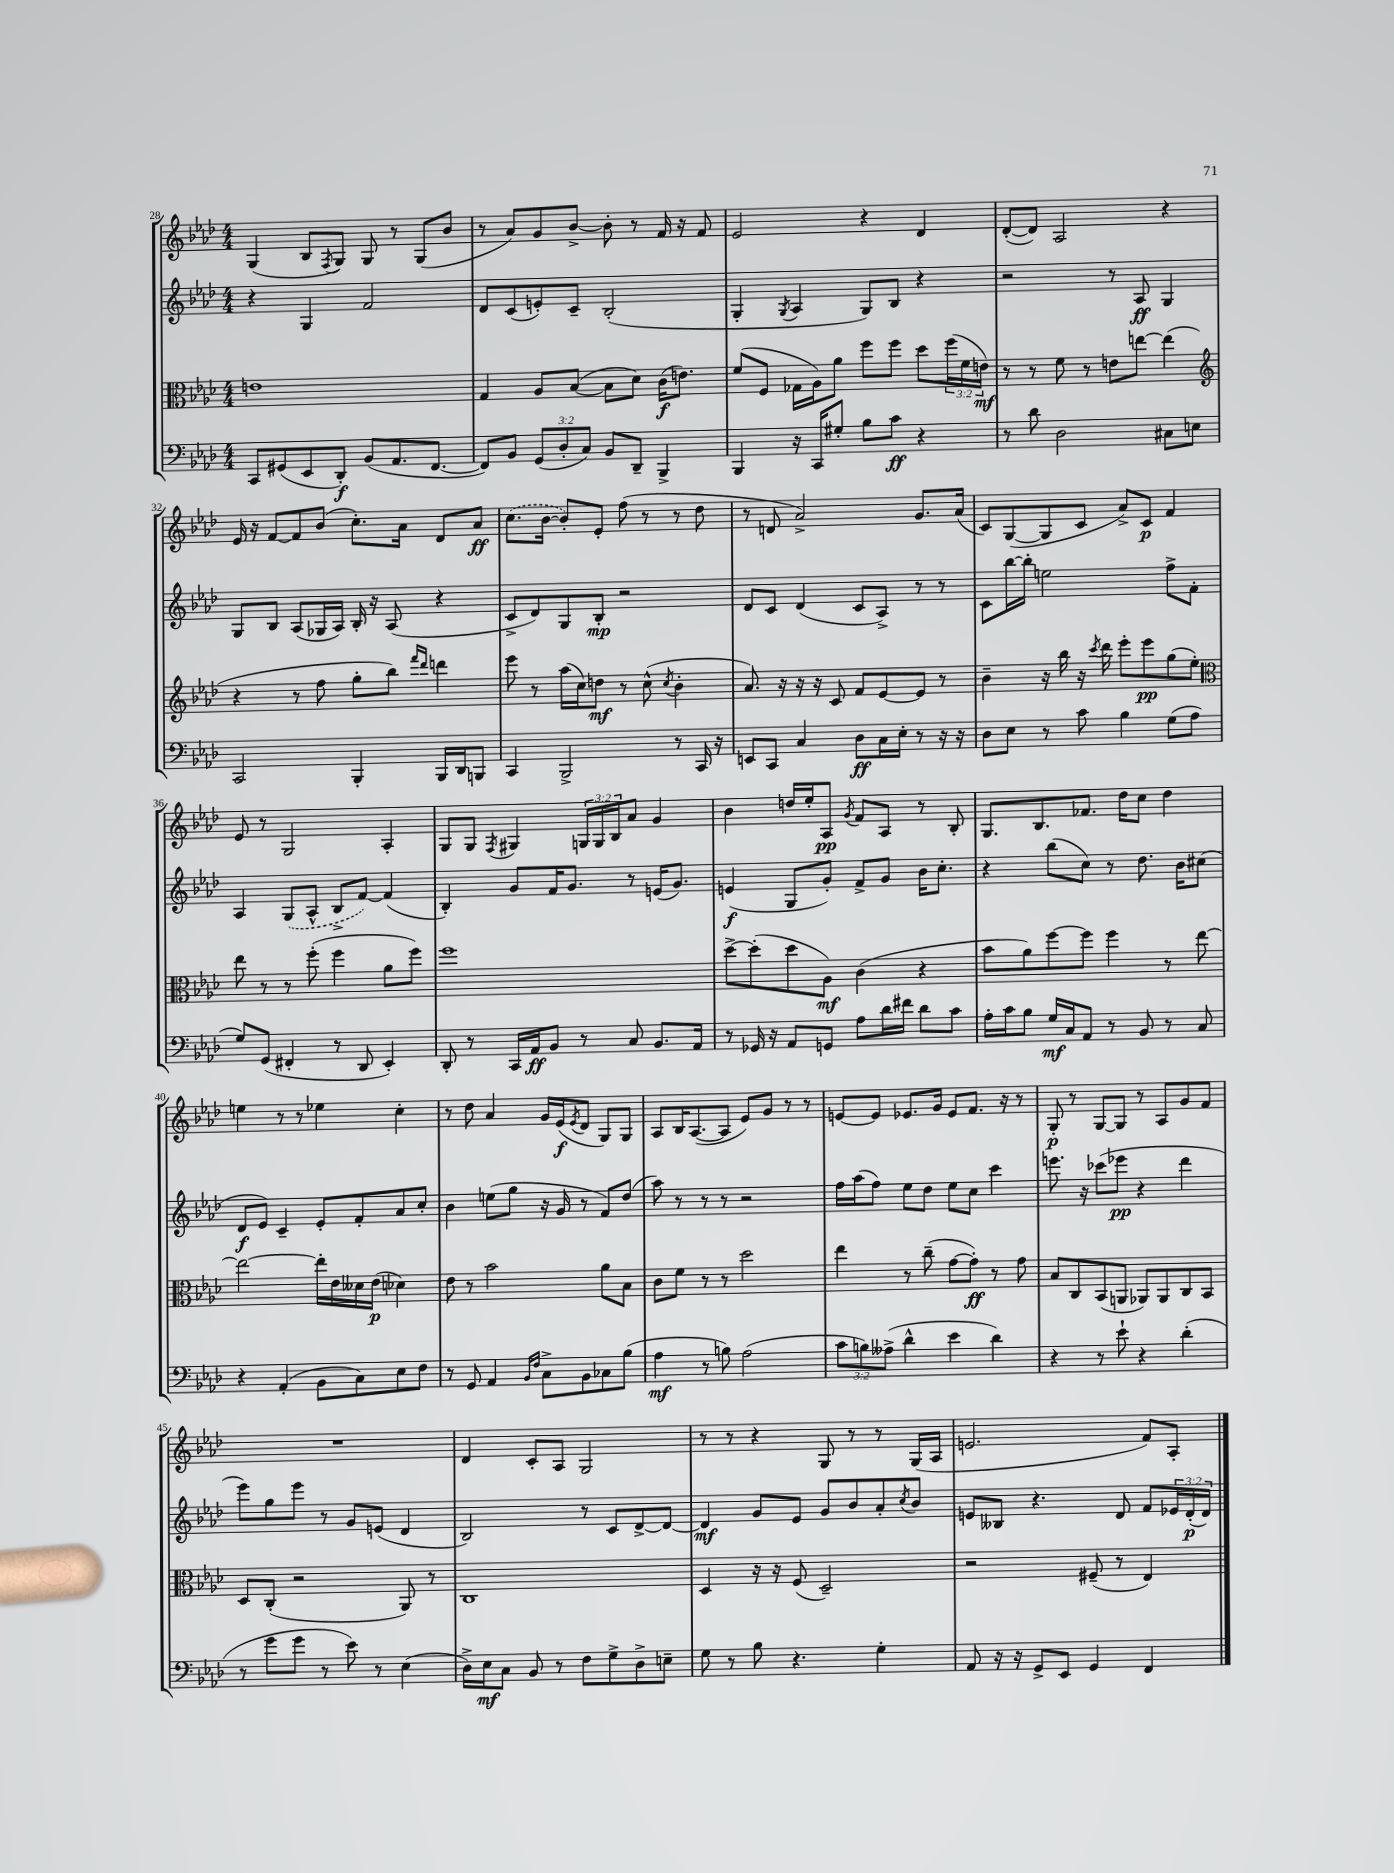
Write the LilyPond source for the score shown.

<<
\new StaffGroup <<
\new Staff = "s0" {
    \clef treble \key aes \major \numericTimeSignature \time 4/4 \override Staff.TupletNumber.text = #tuplet-number::calc-fraction-text
    g4( bes8 \acciaccatura { f8 } g8) g8 r8 g8( bes'8 |
    r8 aes'8) g'8 bes'8~-> bes'8-. r8 f'16 r16 f'8 |
    ees'2 r4 des'4 |
    des'8~-.( des'8) aes2 r4 |
    ees'16 r16 f'8~ f'8 bes'8( c''8.-.) aes'16 des'8 aes'8\ff |
    \once \slurDashed c''8.( bes'16~ bes'8-.) ees'8-. f''8( r8 r8 des''8 |
    r8 d'8 aes'2->) g'8. aes'16( |
    c'8) g8~( g8 c'8 aes'8->) c'8\p f'4 |
    ees'8 r8 g2 aes4-. |
    g8 g8 \acciaccatura { f8 } gis4 \tuplet 3/2 { g16 g16 bes16 } aes'8 g'4 |
    bes'4 d''16 ees''16-. aes8\pp \acciaccatura { g'8 } f'8 aes8 r8 bes8-. |
    g8. bes8. fes'8. des''16 c''8 des''4 |
    e''4 r8 r8 ees''4 c''4-. |
    r8 des''8 aes'4 g'16 ees'16\f( \acciaccatura { ees'8 } des'8 g8) g8 |
    aes8 bes16 aes8.~( aes8 ees'8) g'8 r8 r8 |
    e'8~ e'8 ees'8. g'16 ees'8 f'8. r16 r8 |
    g8-.\p r8 g8~ g8 r8 aes8 g'8 f'8 |
    R1 |
    des'4 c'8-. aes8 g2 |
    r8 r8 r4 g8 r8 r8 g16( aes16 |
    e'2. f'8) aes8-. \bar "|." |
}
\new Staff = "s1" {
    \clef treble \key aes \major \numericTimeSignature \time 4/4 \override Staff.TupletNumber.text = #tuplet-number::calc-fraction-text
    r4 g4 f'2 |
    des'8 c'8( e'8-.) c'8-- bes2-.( |
    g4-. \acciaccatura { g8 } aes4 g8) bes8 r4 |
    r2 r8 aes8\ff g4 |
    g8 bes8 aes8( ges16 aes16) bes16-. r16 aes8( r4 |
    c'8-> des'8) g8 bes8-.\mp r2 |
    des'8 c'8 des'4( c'8 aes8->) r8 r8 |
    c'8 bes''16~ bes''16-. e''2 f''8-> f'8-. |
    aes4 \once \slurDashed g8( aes8-^ bes8-> f'8~) f'4( |
    bes4-.) g'8 f'16 g'8. r8 e'16( g'8.) |
    e'4\f( g8 g'8-.) f'8-> g'8 bes'16 c''8.-. |
    r4 bes''8( c''8) r8 des''8. bes'16 cis''8( |
    des'8\f ees'8) c'4-- ees'8-. f'8-. aes'8 c''8-. |
    bes'4 e''8( g''8 r16 g'16 r8 f'8) des''8( |
    aes''8) r8 r8 r8 r2 |
    f''16 aes''16( f''8) ees''8 des''8 ees''8 c''8 c'''4 |
    e'''8. r16 ces'''8( ees'''8\pp r4 des'''4 |
    ees'''8) g''8 ees'''8 r8 g'8 e'8( des'4 |
    bes2) r8 c'8 des'8~-> des'8~ |
    des'4\mf g'8 ees'8 g'8 bes'8 aes'8-. \acciaccatura { c''8 } bes'8 |
    e'8 beses8 r4. des'8 f'8 \tuplet 3/2 { ees'16 des'16-.\p( des'16) } \bar "|." |
}
\new Staff = "s2" {
    \clef alto \key aes \major \numericTimeSignature \time 4/4 \override Staff.TupletNumber.text = #tuplet-number::calc-fraction-text
    e'1 |
    g4 aes8 bes8~( bes8 des'8) c'16\f( e'8.) |
    f'8( f8 ges16 aes16) aes'8 f''8 f''8 des''8 \tuplet 3/2 { f''16( f'16 e'16\mf) } |
    r8 r8 f'8 r8 e'8 e''8~ e''4( |
    \clef treble r4 r8 f''8 g''8-. bes''8) \grace { f'''16 des'''16 } d'''4 |
    ees'''8 r8 aes''16( c''16) d''8\mf r8 c''8-^( \acciaccatura { c''8 } bes'4-. |
    aes'8.) r16 r16 r16 c'8 f'8 ees'8~ ees'8 r8 |
    bes'4-- r16 bes''16 r16 \acciaccatura { c'''8 } des'''16 ees'''8-. ees'''8\pp g''8( ees''8-.) |
    \clef alto ees''8 r8 r8 f''8-.( f''4 aes'8 f''8) |
    f''1 |
    des''8~-> des''8-.( des''8 aes8\mf) c'4( r4 |
    bes'8 aes'8) f''8~ f''8 f''4 r8 ees''8~ |
    ees''2~ ees''16-. ees'16 deses'16 ees'16\p( des'4) |
    ees'8 r8 bes'2 aes'8 bes8 |
    c'8 f'8 r8 r8 des''2 |
    ees''4 r8 c''8--( g'8~ g'8-.\ff) r8 g'8 |
    bes8 c8 bes,8( a,8 aes,8) aes,8 c8 bes,8 |
    des8 c8-.( r2 aes,8) r8 |
    c1 |
    des4 r16 r16 f8( des2--) |
    r2 fis8--( r8 ees4) \bar "|." |
}
\new Staff = "s3" {
    \clef bass \key aes \major \numericTimeSignature \time 4/4 \override Staff.TupletNumber.text = #tuplet-number::calc-fraction-text
    c,8 gis,8( ees,8 des,8-.\f) bes,8( aes,8. f,8.~ |
    f,8) bes,8 \tuplet 3/2 { g,8( des8-. c8) } bes,8 des,8-- bes,,4-> |
    bes,,4 r16 c,16 gis8-. bes8 c'8\ff r4 |
    r8 des'8 des2 cis8 e8 |
    c,2 bes,,4-. bes,,16 des,16 b,,8 |
    c,4 bes,,2-> r8 c,16 r16 |
    e,8 c,8 c4 des8\ff c16 ees16-. r8 r16 r16 |
    des8 ees8 r8 c'8 bes4 g8( aes8 |
    g8) g,8( fis,4-. r8 des,8 ees,4-.) |
    des,8-. r8 c,16 aes,16\ff bes,8 r8 c8 bes,8. aes,16 |
    r8 ges,16 r16 aes,8 g,8 aes8 des'16 fis'16 des'8 c'8 |
    aes16-. c'16 bes8 g16\mf c16 aes,8 r8 bes,8 r8 c8 |
    r4 aes,4-.( bes,8 c8) ees8 f8 |
    r8 g,8 aes,4 \grace { bes,16 f16 } c8-> bes,8 ces8 bes8( |
    aes4\mf r8 b8) aes2( |
    \tuplet 3/2 { c'8 b8) aeses8->( } des'4-^ ees'4 des'4) |
    r4 r8 ees'8-! r4 des'4-.( |
    r8 g'8 g'8 r8 ees'8) r8 ees4( |
    des16->) ees16\mf c8 bes,8 r8 f8 g8-> des8-> e8-- |
    g8 r8 bes8 r4. g4-. |
    aes,8 r16 r16 g,8-> ees,8 g,4 f,4 \bar "|." |
}
>>
>>
\layout { \context { \Score currentBarNumber = #28 } }
